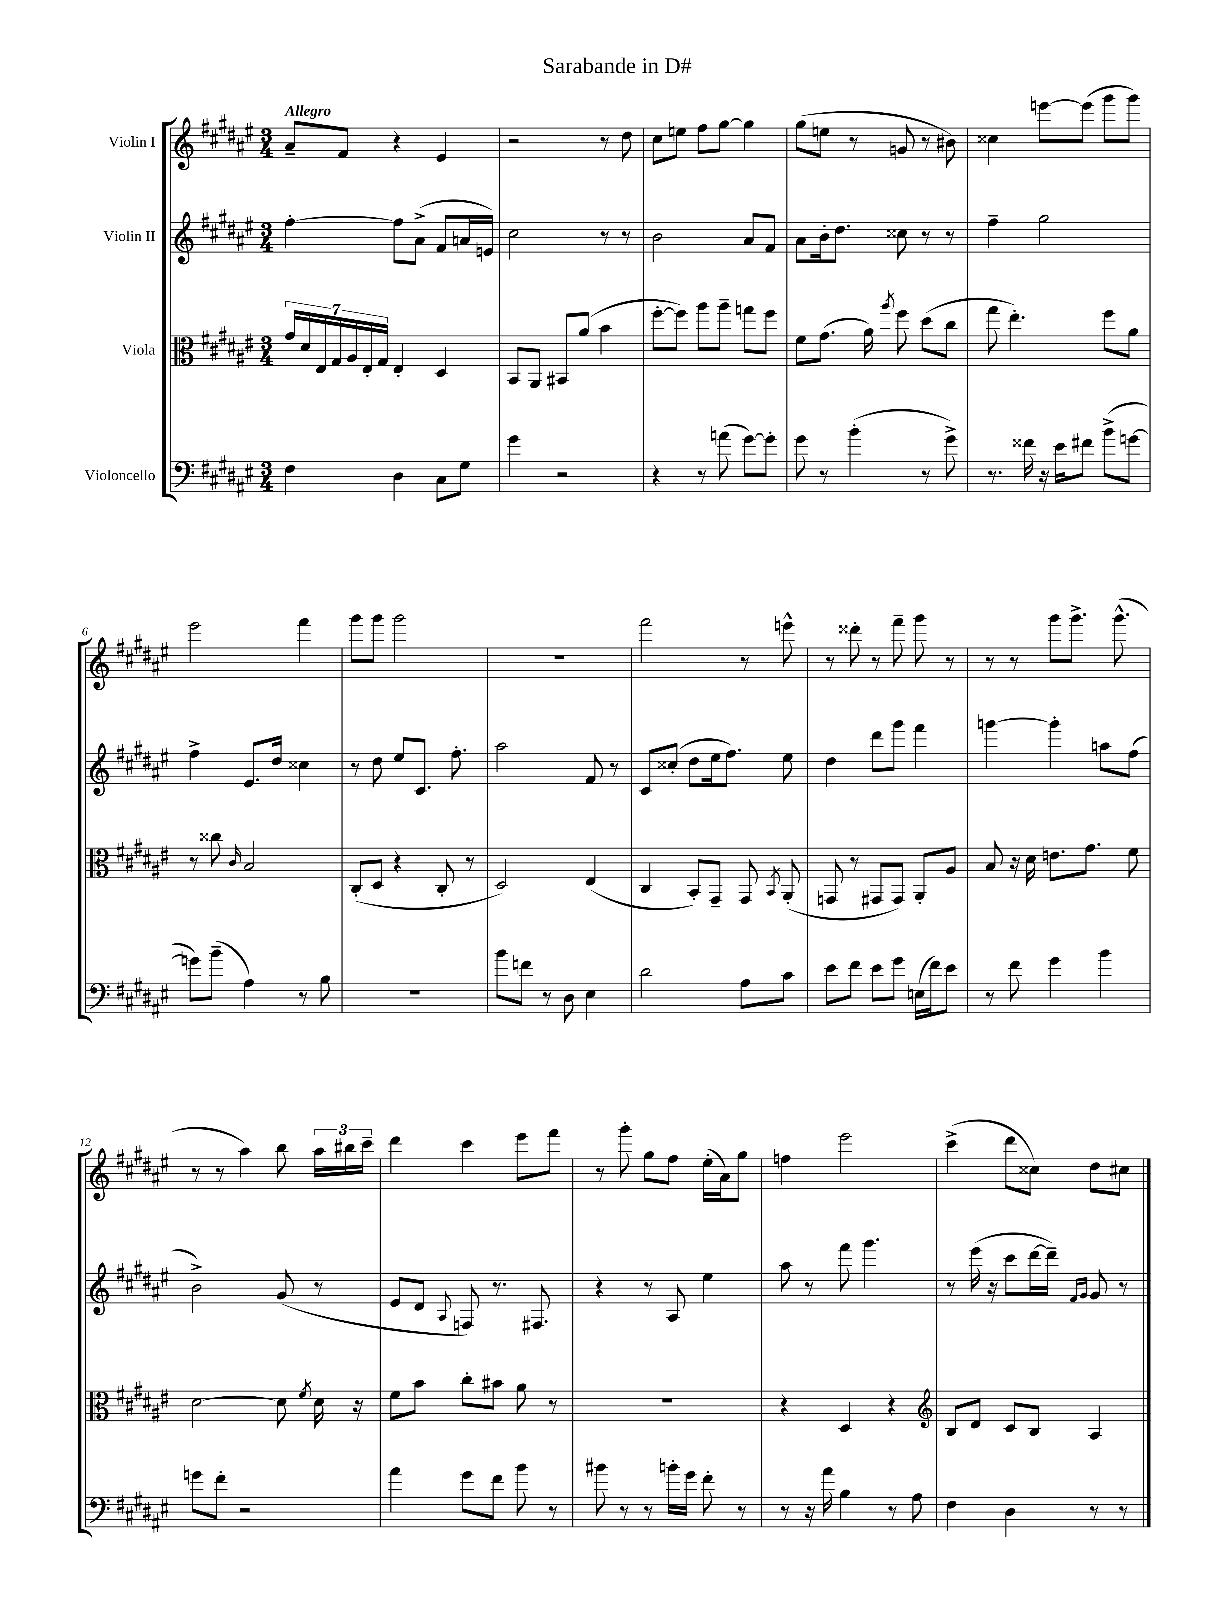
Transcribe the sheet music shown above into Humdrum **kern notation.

**kern	**kern	**kern	**kern
*part4	*part3	*part2	*part1
*staff4	*staff3	*staff2	*staff1
*I"Violoncello	*I"Viola	*I"Violin II	*I"Violin I
*clefF4	*clefC3	*clefG2	*clefG2
*k[f#c#g#d#a#e#]	*k[f#c#g#d#a#e#]	*k[f#c#g#d#a#e#]	*k[f#c#g#d#a#e#]
*M3/4	*M3/4	*M3/4	*M3/4
=1	=1	=1	=1
!	!	!	!LO:TX:a:B:t=Allegro
4F#\	28g#/LL	[4ff#'\	8a#~/L
.	28d#/	.	.
.	28E#/	.	.
.	28G#/	.	.
.	.	.	8f#/J
.	28A#/	.	.
.	28E#'/	.	.
.	28G#/JJ	.	.
4D#\	4E#'/	8ff#\L]	4r
.	.	(8a#^\J	.
8C#\L	4D#/	8f#/L	4e#/
8G#\J	.	16an/L	.
.	.	16en/JJ)	.
=2	=2	=2	=2
4g#\	8BB/L	2cc#\	2r
.	8AA#/J	.	.
2r	8BB#X/L	.	.
.	(8a#/J	.	.
.	4b\	8r	8r
.	.	8r	8dd#\
=3	=3	=3	=3
4r	[8ff#'\L	2b\	8cc#\L
.	8ff#\J])	.	8een\J
8r	8aa#\L	.	8ff#\L
(8an\	8aa#~\J	.	[8gg#\J
[8g#\L)	8ggn\L	8a#/L	4gg#\]
8g#'\J]	8ff#\J	8f#/J	.
=4	=4	=4	=4
8g#\	8f#\L	8a#\L	(8gg#\L
8r	(8.g#\J	16b'\k	8een\J
.	.	8.dd#\J	.
(4b'\	.	.	8r
.	16a#\)	.	.
.	8qaa#/	.	.
.	8ff#\	8cc##X\	8gn/
8r	(8dd#\L	8r	8r
8g#^\)	8cc#\J	8r	8b#X\)
=5	=5	=5	=5
8.r	8gg#\	4ff#~\	4cc##X\
.	4.ee#'\)	.	.
16f##X\	.	.	.
16r	.	2gg#\	[8eeen\L
16e#\KL	.	.	.
8f#X\J	.	.	(8eee\J]
(8b^\L	8ff#\L	.	8ggg#\L
[8gn\J	8a#\J	.	8ggg#\J)
!!LO:LB:g=z
=6	=6	=6	=6
8gn\L])	8r	4ff#^\	2eee#\
(8b~\J	8cc##X\	.	.
.	16qqc#/	.	.
4A#\)	2B/	8.e#/L	.
.	.	16dd#/Jk	.
8r	.	4cc##X\	4fff#\
8B\	.	.	.
=7	=7	=7	=7
2.r	(8C#'/L	8r	8ggg#\L
.	8D#/J	8dd#\	8ggg#\J
.	4r	8ee#/L	2ggg#\
.	.	8.c#/J	.
.	8C#'/	.	.
.	.	8.ff#'\	.
.	8r	.	.
=8	=8	=8	=8
8b\L	2D#/)	2aa#\	2.r
8fn\J	.	.	.
8r	.	.	.
8D#\	.	.	.
4E#\	(4E#/	8f#/	.
.	.	8r	.
=9	=9	=9	=9
2d#\	4C#/	8c#/L	2fff#\
.	.	(8cc##X'/J	.
.	8BB'/L)	8dd#\L	.
.	8GG#~/J	16ee#\k	.
.	.	8.ff#\J)	.
8A#\L	8GG#/	.	8r
.	8qBB/	.	.
8c#\J	(8AA#'/	8ee#\	8eeen^^\
=10	=10	=10	=10
8e#\L	8GGn/	4dd#\	8r
8f#\J	8r	.	8ddd##X'\
8e#\L	8GG#X/L	8ddd#\L	8r
8g#\J	8GG#/J)	8ggg#\J	8fff#~\
(16En\LL	8AA#'/L	4fff#\	8ggg#\
16f#\J)	.	.	.
8e#\J	8A#/J	.	8r
=11	=11	=11	=11
8r	8B/	[4gggn\	8r
8f#\	16r	.	8r
.	16d#\	.	.
4g#\	8.en\L	4ggg'\]	8ggg#\L
.	.	.	8.ggg#^\J
.	8.g#\J	.	.
4b\	.	8aan\L	.
.	.	.	(8.ggg#^^\
.	8f#\	(8ff#\J	.
!!LO:LB:g=z
=12	=12	=12	=12
8gn\L	[2d#\	2b^\)	8r
8f#'\J	.	.	8r
2r	.	.	4aa#\)
.	8d#\]	(8g#/	8bb\
.	8qf#/	.	.
.	16d#\	8r	24aa#\LL
.	.	.	24bb#X\
.	16r	.	.
.	.	.	24ccc#~\JJ
=13	=13	=13	=13
4a#\	8f#\L	8e#/L	4ddd#\
.	8b\J	8d#/J	.
.	.	8qqA#/	.
8g#\L	8cc#'\L	8Fn/)	4ccc#\
8f#\J	8b#X\J	8.r	.
8b\	8a#\	.	8eee#\L
.	.	8.F#X/	.
8r	8r	.	8fff#\J
=14	=14	=14	=14
8b#X\	2.r	4r	8r
8r	.	.	8ggg#'\
8r	.	8r	8gg#\L
16bn'\LL	.	8A#/	8ff#\J
16g#\JJ	.	.	.
8f#'\	.	4ee#\	(16ee#'\LL
.	.	.	16a#\J)
8r	.	.	8gg#\J
=15	=15	=15	=15
8r	4r	8aa#\	4ffn\
16r	.	8r	.
16a#\	.	.	.
4B\	4D#/	8fff#\	2eee#\
.	.	4.ggg#\	.
8r	4r	.	.
8A#\	.	.	.
=16	=16	=16	=16
*	*clefG2	*	*
4F#\	8B/L	8r	(4ccc#^\
.	8d#/J	(16eee#\	.
.	.	16r	.
4D#\	8c#/L	8ccc#\L	8ddd#\L
.	8B/J	[16ddd#\L	8cc##X\J)
.	.	16ddd#~\JJ])	.
.	.	16qqf#/LL	.
.	.	16qqg#/JJ	.
8r	4A#/	8g#/	8dd#\L
8r	.	8r	8cc#X\J
==	==	==	==
*-	*-	*-	*-
